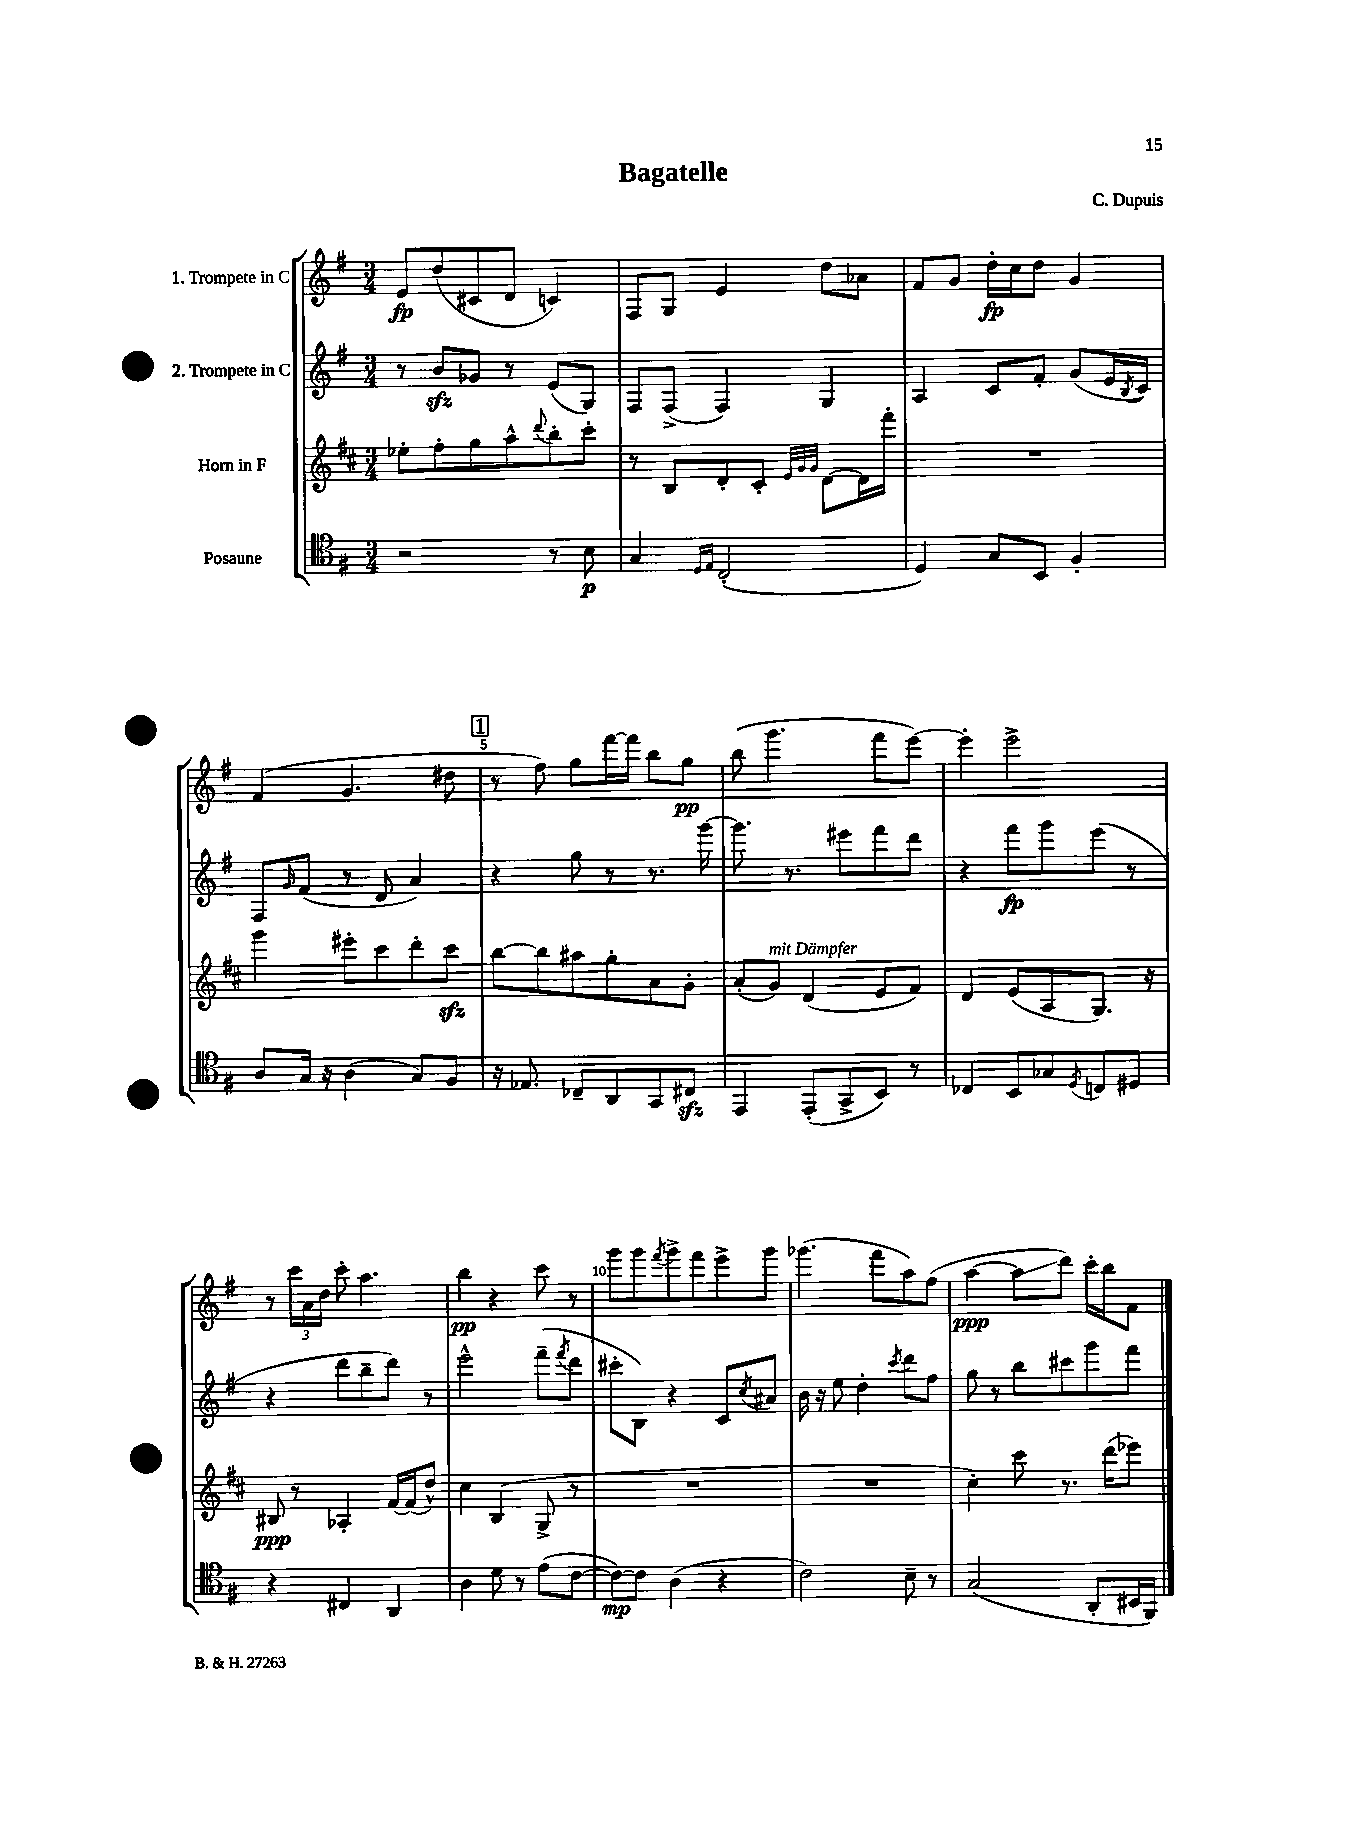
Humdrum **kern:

**kern	**kern	**kern	**kern
*staff4	*staff3	*staff2	*staff1
*clefC4	*clefG2	*clefG2	*clefG2
*k[f#]	*k[f#c#]	*k[f#]	*k[f#]
*M3/4	*M3/4	*M3/4	*M3/4
2r	8ee-'	8r	8e
.	8ff#'	8b	(8dd
.	8gg	8g-	8c#
.	8aa^^	8r	8d
.	8qqddd	.	.
8r	8bb'	(8e	4c)
8B	8ccc#'	8G)	.
=	=	=	=
4G	8r	8F#	8F#
.	8B	(8F#^	8G
16qqD	.	.	.
16qqE	.	.	.
(2C'	8d'	4F#)	4e
.	8c#'	.	.
.	32qqe	.	.
.	32qqg	.	.
.	32qqg	.	.
.	[8d	4G	8dd
.	16d]	.	8a-
.	16fff#'	.	.
=	=	=	=
4D)	2.r	4A	8f#
.	.	.	8g
8G	.	8c	16dd'
.	.	.	16cc
8BB	.	8f#'	8dd
4F#'	.	(8g	4g
.	.	16e	.
.	.	8qB	.
.	.	16c)	.
=	=	=	=
8A	4ggg	8F#	(4f#
.	.	16qqg	.
16G	.	(8f#	.
16r	.	.	.
(4A	8eee#'	8r	4.g
.	8ccc#	8d	.
8G)	8ddd'	4a)	.
8F#	8ccc#	.	8dd#
=	=	=	=
16r	[8bb	4r	8r
8.E-	.	.	.
.	8bb]	.	8ff#)
8C-~	8aa#	8gg	8gg
8AA	8gg'	8r	[16fff#
.	.	.	16fff#]
8GG	8a	8.r	8bb
8C#	8g'	.	8gg
.	.	[16ggg	.
=	=	=	=
4EE	(8a'	8.ggg]	(8bb
.	8g)	.	4.ggg
.	.	8.r	.
(8EE'	(4d	.	.
8GG^	.	8eee#	.
8BB)	8e	8fff#	8fff#
8r	8f#)	8ddd	[8eee)
=	=	=	=
4C-	4d	4r	4eee']
8BB	(8e	8fff#	2eee^
8G-	8A	8ggg	.
8qD	.	.	.
8C	8.G)	(8eee	.
8D#	.	8r	.
.	16r	.	.
=	=	=	=
4r	8B#	4r	8r
.	8r	.	24ccc
.	.	.	24a
.	.	.	24dd
4C#	4A-'	8ddd	8ccc'
.	.	8bb~	4.aa
4AA	[16f#	8ddd)	.
.	(16f#]	.	.
.	8dd^^)	8r	.
=	=	=	=
4A	4cc#	2eee^^	4bb
8d	(4B	.	4r
8r	.	.	.
(8e	8G^	(8fff#~	8ccc
.	.	8qfff#	.
[8c	8r	8ddd	8r
=	=	=	=
8c_)	2.r	8ccc#'	8ggg
8c]	.	8B)	8ggg
.	.	.	8qfff#
(4A	.	4r	8ggg^
.	.	.	8fff#
4r	.	8c	8eee^
.	.	8qcc	.
.	.	8a#	8ggg
=	=	=	=
2c)	2.r	16b	(4.ggg-
.	.	16r	.
.	.	8ee	.
.	.	4dd'	.
.	.	.	8fff#
.	.	8qccc	.
8B~	.	8ddd	8aa)
8r	.	8ff#	(8ff#
=	=	=	=
(2G	4cc#')	8gg	[4aa
.	.	8r	.
.	8ccc#	8bb	8aa]
.	8.r	8ccc#	8ddd)
8AA'	.	8ggg	16ccc'
.	(16ddd	.	16bb
16BB#	8eee-)	8fff#	8f#
16FF#)	.	.	.
==	==	==	==
*-	*-	*-	*-
